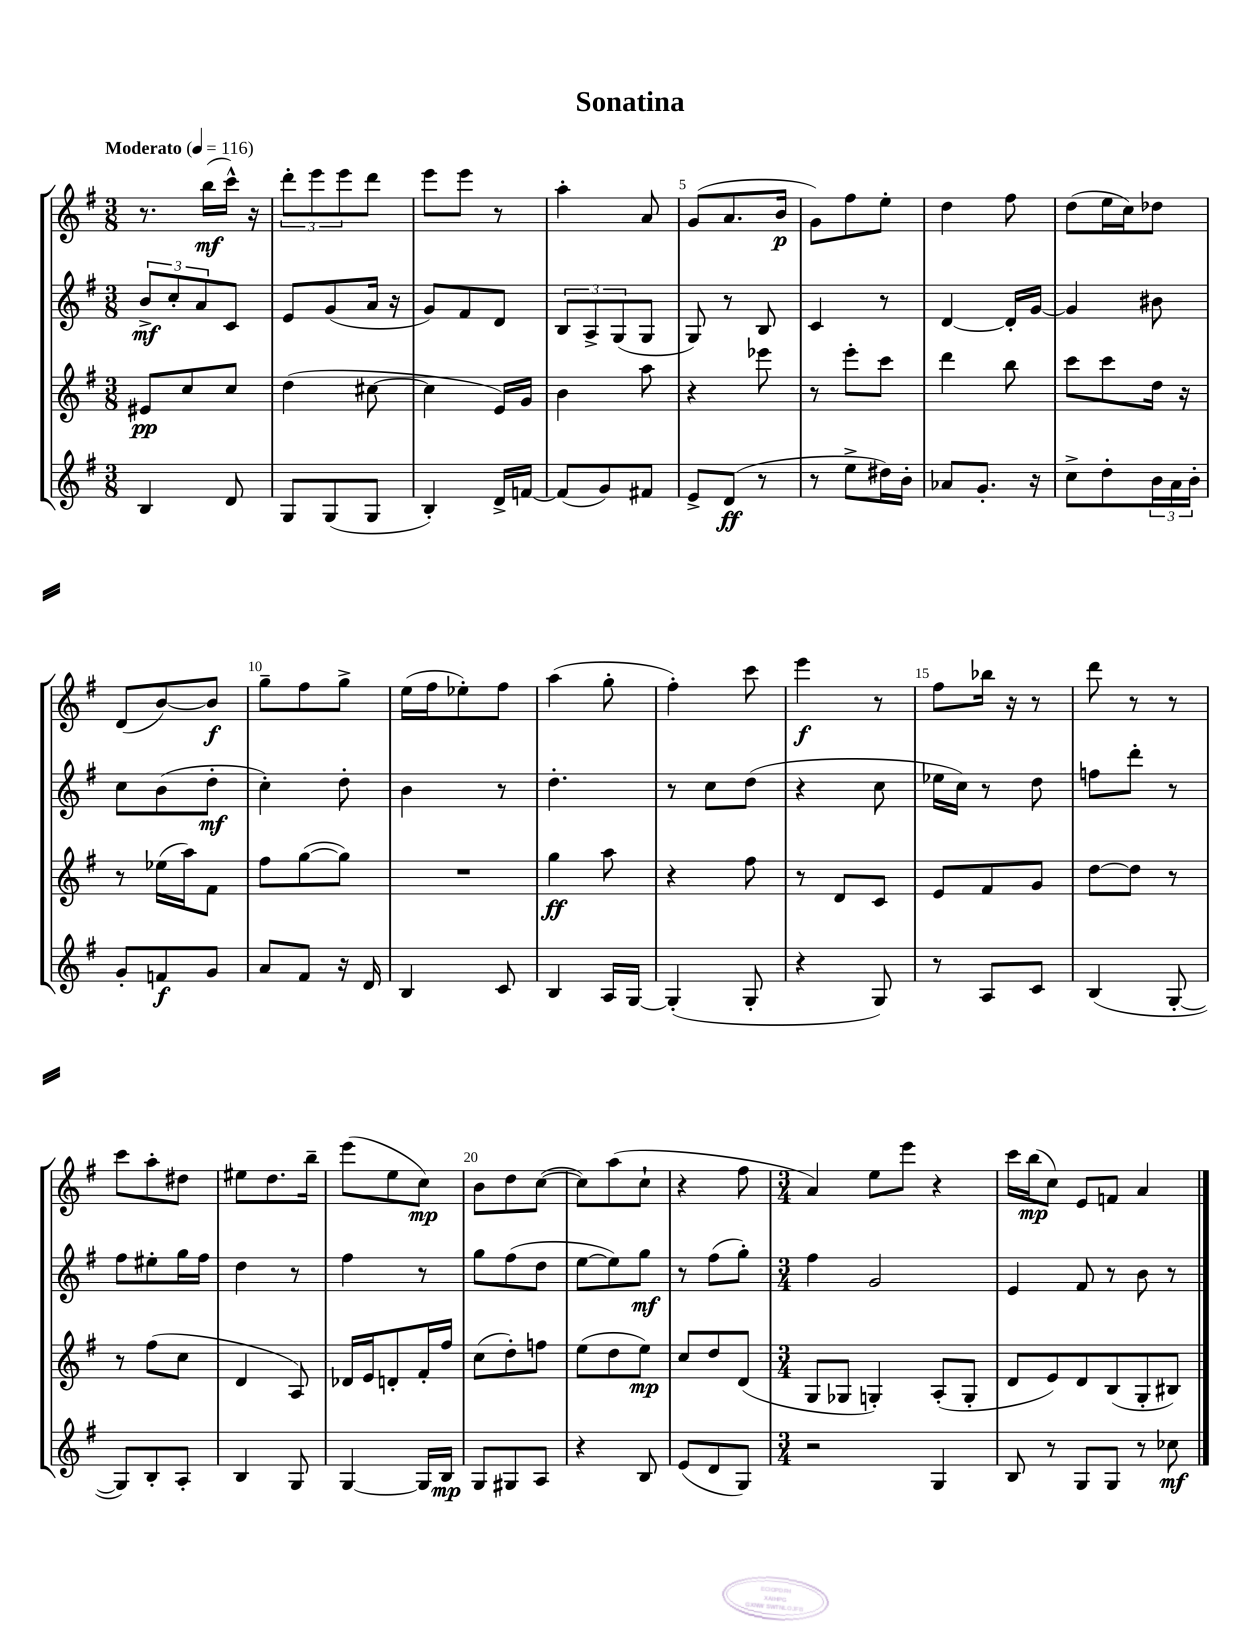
\header { title = "Sonatina" }
<<
\new StaffGroup <<
\new Staff = "s0" {
    \clef treble \key g \major \numericTimeSignature \time 3/8 \tempo "Moderato" 4 = 116
    r8. b''16\mf( c'''16-^) r16 |
    \tuplet 3/2 { d'''8-. e'''8 e'''8 } d'''8 |
    e'''8 e'''8 r8 |
    a''4-. a'8 |
    g'8( a'8. b'16\p |
    g'8) fis''8 e''8-. |
    d''4 fis''8 |
    d''8( e''16 c''16) des''8 |
    d'8( b'8~) b'8\f |
    g''8-- fis''8 g''8-> |
    e''16( fis''16 ees''8-.) fis''8 |
    a''4( g''8-. |
    fis''4-.) c'''8 |
    e'''4\f r8 |
    fis''8 bes''16 r16 r8 |
    d'''8 r8 r8 |
    c'''8 a''8-. dis''8 |
    eis''8 d''8. b''16-- |
    e'''8( e''8 c''8\mp) |
    b'8 d''8 c''8~( |
    c''8) a''8( c''8-! |
    r4 fis''8 |
    \numericTimeSignature \time 3/4 a'4) e''8 e'''8 r4 |
    c'''16 b''16\mp( c''8) e'8 f'8 a'4 \bar "|." |
}
\new Staff = "s1" {
    \clef treble \key g \major \numericTimeSignature \time 3/8
    \tuplet 3/2 { b'8->\mf c''8-. a'8 } c'8 |
    e'8 g'8( a'16 r16 |
    g'8) fis'8 d'8 |
    \tuplet 3/2 { b8 a8-> g8( } g8 |
    g8) r8 b8 |
    c'4 r8 |
    d'4~ d'16-. g'16~ |
    g'4 bis'8 |
    c''8 b'8( d''8-.\mf |
    c''4-.) d''8-. |
    b'4 r8 |
    d''4.-. |
    r8 c''8 d''8( |
    r4 c''8 |
    ees''16 c''16) r8 d''8 |
    f''8 d'''8-. r8 |
    fis''8 eis''8-. g''16 fis''16 |
    d''4 r8 |
    fis''4 r8 |
    g''8 fis''8( d''8 |
    e''8~ e''8) g''8\mf |
    r8 fis''8( g''8-.) |
    \numericTimeSignature \time 3/4 fis''4 g'2 |
    e'4 fis'8 r8 b'8 r8 \bar "|." |
}
\new Staff = "s2" {
    \clef treble \key g \major \numericTimeSignature \time 3/8
    eis'8\pp c''8 c''8 |
    d''4( cis''8~ |
    cis''4 e'16) g'16 |
    b'4 a''8 |
    r4 ees'''8 |
    r8 e'''8-. c'''8 |
    d'''4 b''8 |
    c'''8 c'''8 d''16 r16 |
    r8 ees''16( a''16) fis'8 |
    fis''8 g''8~( g''8) |
    R4. |
    g''4\ff a''8 |
    r4 fis''8 |
    r8 d'8 c'8 |
    e'8 fis'8 g'8 |
    d''8~ d''8 r8 |
    r8 fis''8( c''8 |
    d'4 a8) |
    des'16 e'16 d'8-. fis'16-. fis''16 |
    c''8( d''8-.) f''8 |
    e''8( d''8 e''8\mp) |
    c''8 d''8 d'8( |
    \numericTimeSignature \time 3/4 g8 ges8 g4-.) a8-.( g8-. |
    d'8 e'8) d'8 b8( g8-. bis8) \bar "|." |
}
\new Staff = "s3" {
    \clef treble \key g \major \numericTimeSignature \time 3/8
    b4 d'8 |
    g8 g8( g8 |
    b4-.) d'16-> f'16~ |
    f'8( g'8) fis'8 |
    e'8-> d'8\ff( r8 |
    r8 e''8-> dis''16) b'16-. |
    aes'8 g'8.-. r16 |
    c''8-> d''8-. \tuplet 3/2 { b'16 a'16 b'16-. } |
    g'8-. f'8\f g'8 |
    a'8 fis'8 r16 d'16 |
    b4 c'8 |
    b4 a16 g16~ |
    g4-.( g8-. |
    r4 g8) |
    r8 a8 c'8 |
    b4( g8~-. |
    g8) b8-. a8-. |
    b4 g8 |
    g4~ g16 b16\mp |
    g8 gis8 a8 |
    r4 b8 |
    e'8( d'8 g8) |
    \numericTimeSignature \time 3/4 r2 g4 |
    b8 r8 g8 g8 r8 ces''8\mf \bar "|." |
}
>>
>>
\layout { \context { \Score \override BarNumber.break-visibility = ##(#f #t #t) barNumberVisibility = #(every-nth-bar-number-visible 5) } }
